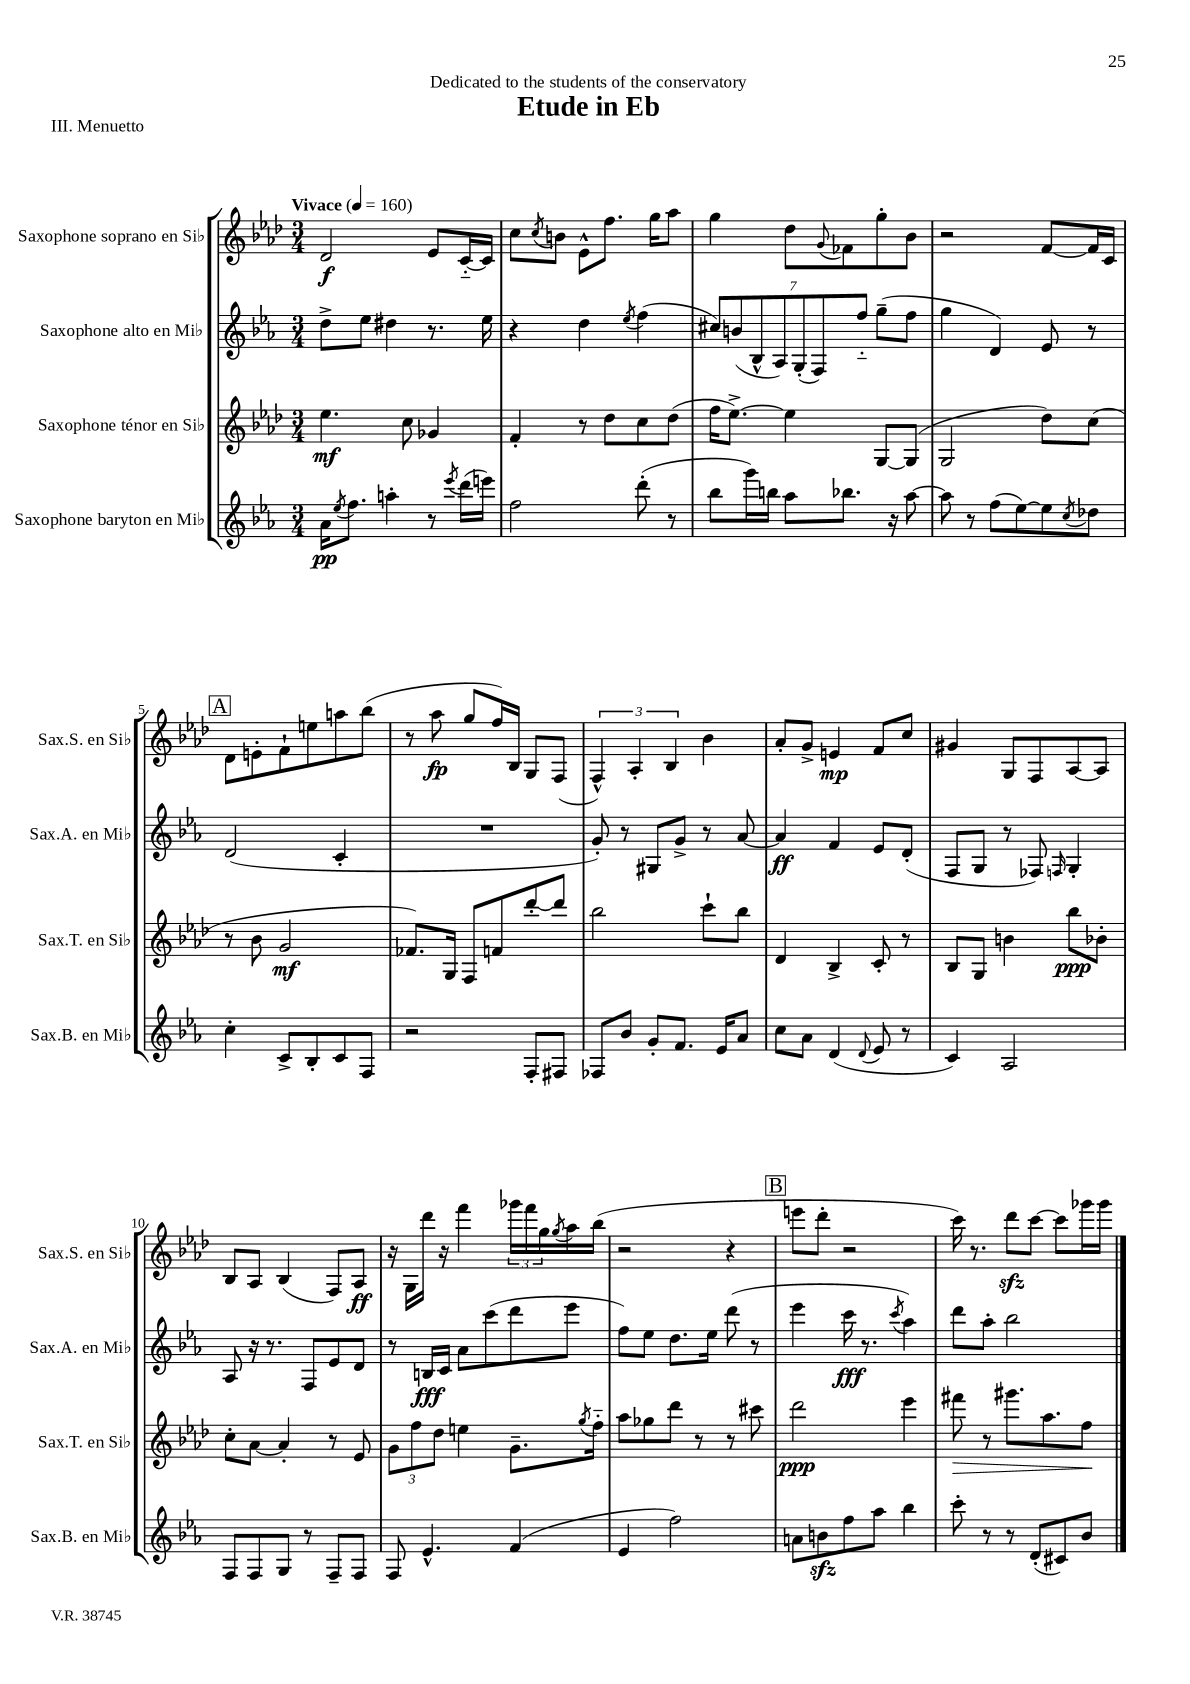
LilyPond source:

\header { title = "Etude in Eb" dedication = "Dedicated to the students of the conservatory" piece = "III. Menuetto" }
<<
\new StaffGroup <<
\new Staff = "s0" \with { instrumentName = "Saxophone soprano en Sib" shortInstrumentName = "Sax.S. en Sib" } {
    \clef treble \key aes \major \numericTimeSignature \time 3/4 \tempo "Vivace" 4 = 160
    des'2\f ees'8 c'16~-_ c'16 |
    c''8 \acciaccatura { c''8 } b'8 ees'8-^ f''8. g''16 aes''8 |
    g''4 des''8 \appoggiatura { g'8 } fes'8 g''8-. bes'8 |
    r2 f'8~ f'16 c'16 |
    \mark \markup { \box "A" } des'8 e'8-. f'8-! e''8 a''8 bes''8( |
    r8 aes''8\fp g''8 f''16) bes16 g8 f8( |
    \tuplet 3/2 { f4-^) aes4-. bes4 } bes'4 |
    aes'8-. g'8-> e'4\mp f'8 c''8 |
    gis'4 g8 f8 aes8~ aes8 |
    bes8 aes8 bes4( f8) aes8\ff |
    r16 g16 des'''16 r16 f'''4 \tuplet 3/2 { ges'''16 f'''16 g''16 } \acciaccatura { g''8 } aes''16 bes''16( |
    r2 r4 |
    \mark \markup { \box "B" } e'''8 des'''8-. r2 |
    c'''16) r8. des'''8\sfz c'''8~ c'''8 ges'''16 ges'''16 \bar "|." |
}
\new Staff = "s1" \with { instrumentName = "Saxophone alto en Mib" shortInstrumentName = "Sax.A. en Mib" } {
    \clef treble \key ees \major \numericTimeSignature \time 3/4
    d''8-> ees''8 dis''4 r8. ees''16 |
    r4 d''4 \acciaccatura { ees''8 } f''4( |
    \tuplet 7/4 { cis''8) b'8( bes8-^ aes8) g8-.( f8) f''8-_ } g''8--( f''8 |
    g''4 d'4) ees'8 r8 |
    \mark \markup { \box "A" } d'2( c'4-. |
    R2. |
    g'8-.) r8 gis8 g'8-> r8 aes'8~ |
    aes'4\ff f'4 ees'8 d'8-.( |
    f8 g8 r8 fes8) \grace { f16 } g4-. |
    aes8 r16 r8. f8 ees'8 d'8 |
    r8 b16\fff c'16 aes'8 c'''8( d'''8 ees'''8 |
    f''8) ees''8 d''8. ees''16 d'''8( r8 |
    \mark \markup { \box "B" } ees'''4 c'''16\fff r8. \acciaccatura { c'''8 } aes''4) |
    d'''8 aes''8-. bes''2 \bar "|." |
}
\new Staff = "s2" \with { instrumentName = "Saxophone ténor en Sib" shortInstrumentName = "Sax.T. en Sib" } {
    \clef treble \key aes \major \numericTimeSignature \time 3/4
    ees''4.\mf c''8 ges'4 |
    f'4-. r8 des''8 c''8 des''8( |
    f''16 ees''8.~->) ees''4 g8~ g8( |
    g2 des''8) c''8( |
    \mark \markup { \box "A" } r8 bes'8 g'2\mf |
    fes'8.) g16 f8 f'8 des'''8~-. des'''8 |
    bes''2 c'''8-! bes''8 |
    des'4 bes4-> c'8-. r8 |
    bes8 g8 b'4 bes''8\ppp bes'8-. |
    c''8-. aes'8~ aes'4-. r8 ees'8 |
    \tuplet 3/2 { g'8 f''8 des''8 } e''4 g'8.-- \acciaccatura { g''8 } f''16-_ |
    aes''8 ges''8 des'''8 r8 r8 cis'''8 |
    \mark \markup { \box "B" } des'''2\ppp ees'''4 |
    fis'''8\> r8 gis'''8. aes''8. f''8\! \bar "|." |
}
\new Staff = "s3" \with { instrumentName = "Saxophone baryton en Mib" shortInstrumentName = "Sax.B. en Mib" } {
    \clef treble \key ees \major \numericTimeSignature \time 3/4
    aes'16\pp \acciaccatura { ees''8 } f''8. a''4-. r8 \acciaccatura { ees'''8 } d'''16( e'''16) |
    f''2 d'''8-.( r8 |
    bes''8 g'''16) b''16 aes''8 bes''8. r16 aes''8~ |
    aes''8 r8 f''8( ees''8~) ees''8 \acciaccatura { c''8 } des''8 |
    \mark \markup { \box "A" } c''4-. c'8-> bes8-. c'8 f8 |
    r2 f8-. fis8 |
    fes8 bes'8 g'8-. f'8. ees'16 aes'8 |
    c''8 aes'8 d'4( \appoggiatura { d'8 } ees'8 r8 |
    c'4) aes2 |
    f8 f8 g8 r8 f8-- f8 |
    f8 ees'4.-^ f'4( |
    ees'4 f''2) |
    \mark \markup { \box "B" } a'8 b'8\sfz f''8 aes''8 bes''4 |
    c'''8-. r8 r8 d'8-.( cis'8) bes'8 \bar "|." |
}
>>
>>
